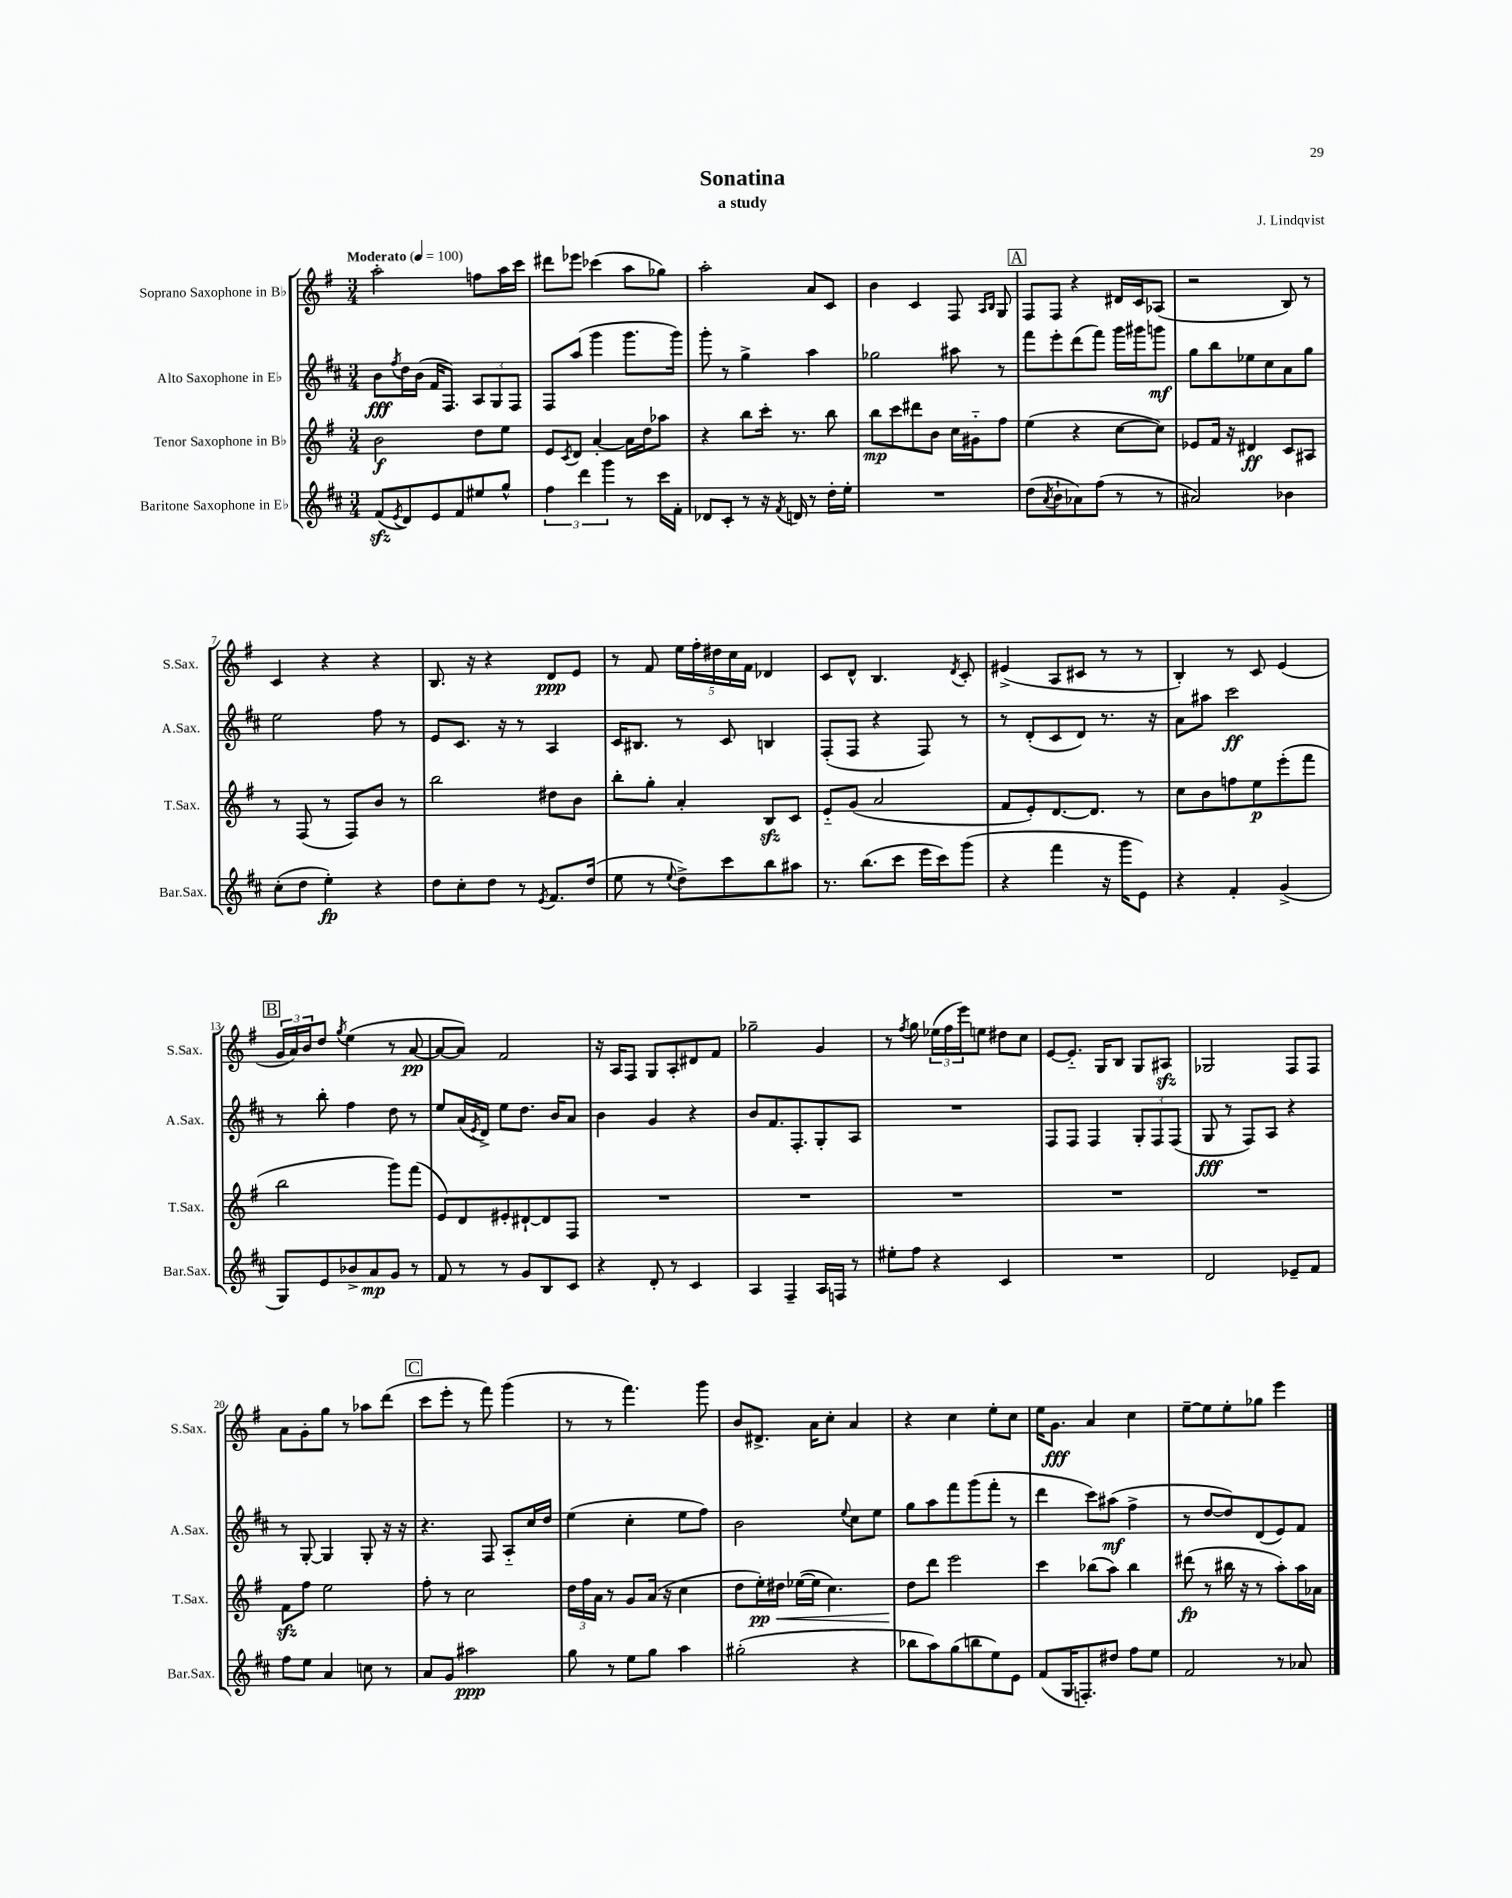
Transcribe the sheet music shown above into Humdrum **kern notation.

**kern	**kern	**kern	**kern
*staff4	*staff3	*staff2	*staff1
*clefG2	*clefG2	*clefG2	*clefG2
*k[f#c#]	*k[f#]	*k[f#c#]	*k[f#]
*M3/4	*M3/4	*M3/4	*M3/4
*MM100	*MM100	*MM100	*MM100
(8f#/L	2b\	8b\L	2aa'\
8qe/	.	8qff#/	.
8d/)	.	16dd\L	.
.	.	(16b\JJ	.
8e/	.	16f#/LK	.
.	.	8.F#/J)	.
8f#/	.	.	.
8ee#/	8dd\L	12A/L	8ff\L
.	.	12G/	.
8gg^^/J	8ee\J	.	16aa\L
.	.	12F#/J	.
.	.	.	16ccc\JJ
=	=	=	=
6ff#\	8e/L	8F#/L	8ddd#\L
.	8qc/	.	.
.	8d/J	(8aa/J	8eee-\J
6ddd\	.	.	.
.	[4a'/	4ggg\	(4ccc-\
6ggg\	.	.	.
8r	16a\]LL	8.ggg\L	8aa\L
.	16dd\J	.	.
16ccc#\LL	8aa-\J	.	8gg-\J)
16f#'\JJ	.	16ggg\Jk)	.
=	=	=	=
8d-/L	4r	8ggg'\	2aa'\
8c#'/J	.	8r	.
8r	8bb\L	4gg^\	.
16r	16ccc'\Jk	.	.
8qf#/	.	.	.
16d/	8.r	.	.
8r	.	4aa\	8a/L
16dd'\LL	8bb\	.	8c/J
16ee'\JJ	.	.	.
=	=	=	=
2.r	8bb\L	2gg-\	4b\
.	8ccc\	.	.
.	8ddd#\	.	4c/
.	8b\J	.	.
.	16cc\LL	8aa#\	8F#/
.	16g#'~\J	.	.
.	.	.	16qqA/LL
.	.	.	16qqB/JJ
.	8ff#\J	8r	8G/
=	=	=	=
(8dd\L	(4ee\	8fff#\L	8F#/L
8qa/	.	.	.
8b`\	.	8eee'\	8F#/J
8a-\)	4r	(8ddd\	4r
(8ff#\J	.	8fff#\J)	.
8r	[8cc\L	16ggg\LL	16d#/LL
.	.	16ggg#\J	16c/J
8r	8cc\]J)	8ggg\J	(8A-/J
=	=	=	=
2a#/)	8e-/L	8gg\L	2r
.	16f#/Jk	8bb\	.
.	16r	.	.
.	4d#/	8ee-\	.
.	.	8cc#\	.
4b-\	8c/L	8a\	8B/)
.	8A#/J	8gg\J	8r
=	=	=	=
(8cc#'\L	8r	2ee\	4c/
8dd\J	(8F#/	.	.
4ee'\)	8r	.	4r
.	8F#/L)	.	.
4r	8b/J	8ff#\	4r
.	8r	8r	.
=	=	=	=
8dd\L	2bb\	8e/L	8.B/
8cc#'\	.	8.c#/J	.
.	.	.	16r
8dd\J	.	.	4r
.	.	16r	.
8r	.	8r	.
8qe/	.	.	.
8.f#/L	8dd#\L	4A/	8d/L
.	8b\J	.	8e/J
(16dd/Jk	.	.	.
=	=	=	=
8ee\	8bb'\L	16c#/LK	8r
.	.	8.B#/J	.
8r	8gg'\J	.	8f#/
8qqee/	.	.	.
8dd^\L)	4a'/	8r	20ee\LL
.	.	.	20ff#'\
.	.	.	20dd#\
8ccc#\	.	8c#/	.
.	.	.	20cc\
.	.	.	20f#\JJ
8bb\	8B/L	4B/	4d-/
8aa#\J	8c/J	.	.
=	=	=	=
8.r	8e'~/L	(8F#'/L	8c/L
.	(8g/J	8F#/J	8d^^/J
(8.bb\L	.	.	.
.	2a/	4r	4.B/
8ccc#\J	.	.	.
16eee\LL	.	8F#/)	.
16ccc#\J)	.	.	.
.	.	.	8qd/
(8ggg\J	.	8r	8c'/
=	=	=	=
4r	8f#/L	8r	(4e#^/
.	8e'/)	(8d'/L	.
4fff#\	[8.d/	8c#/	8A/L
.	.	8d/J)	8c#/J
.	8.d/]J	.	.
16r	.	8.r	8r
16ggg\LK	.	.	.
8e\J)	8r	.	8r
.	.	16r	.
=	=	=	=
4r	8cc\L	8a\L	4B'/)
.	8b\	8aa#\J	.
4f#'/	8ff\	2ccc#\	8r
.	8ee\	.	8c/
(4g^/	(8eee'\	.	(4e/
.	8fff#\J	.	.
=	=	=	=
8G/L)	2bb\	8r	24g/LL
.	.	.	24a/)
.	.	.	24b/J
8e/	.	8bb'\	8dd/J
.	.	.	8qgg/
8b-^/	.	4ff#\	(4ee\
8a/	.	.	.
8g/J	8ggg\L)	8dd\	8r
8r	(8fff#\J	8r	[8a/
=	=	=	=
8f#/	8e/L)	8ee/L	8a/_L
8r	8d/	(16a/L	8a/]J)
.	.	8qe/	.
.	.	16d^/JJ)	.
8r	8e#'/	8ee\L	2f#/
8g/L	[8d#`/	8.dd\J	.
8B/	8d#/]	.	.
.	.	16b/LK	.
8c#/J	8F#/J	8a/J	.
=	=	=	=
4r	2.r	4b\	16r
.	.	.	16A/LK
.	.	.	8F#/J
8d'/	.	4g/	8G/L
8r	.	.	8A'/
4c#/	.	4r	8d#/
.	.	.	8f#/J
=	=	=	=
4A/	2.r	8b/L	2gg-~\
.	.	8.f#/	.
4F#~/	.	.	.
.	.	8.F#'/	.
16A/LL	.	8G'/	4g/
16F/JJ	.	.	.
8r	.	8A/J	.
=	=	=	=
8ee#'\L	2.r	2.r	8r
.	.	.	8qff#/
8ff#\J	.	.	8gg\
4r	.	.	(24ee-\LL
.	.	.	24ff#\
.	.	.	24eee\J)
.	.	.	8ee\J
4c#/	.	.	8dd#\L
.	.	.	8cc\J
=	=	=	=
2.r	2.r	8F#/L	[8e/L
.	.	8F#/J	8.e'~/]J
.	.	4F#/	.
.	.	.	16G/LK
.	.	.	8B/J
.	.	12G'/L	8G/L
.	.	12F#/	.
.	.	.	8A#/J
.	.	(12F#/J	.
=	=	=	=
2d/	2.r	8G/	2G-/
.	.	8r	.
.	.	8F#/L)	.
.	.	8A/J	.
8e-~/L	.	4r	8F#/L
8f#/J	.	.	8F#/J
=	=	=	=
8ff#\L	8f#\L	8r	8a\L
8ee\J	8ff#\J	[8G'/	8g'\
4a/	2ee\	4G/]	8gg\J
.	.	.	8r
8cc\	.	8G'/	8aa-\L
8r	.	16r	(8ddd\J
.	.	16r	.
=	=	=	=
8a/L	8ff#'\	4.r	8ccc\L
8g/J	8r	.	8eee'\J
2aa#\	2cc\	.	8r
.	.	8F#/	8fff#\)
.	.	8A'~/L	(4ggg\
.	.	16cc#/L	.
.	.	16dd/JJ	.
=	=	=	=
8gg\	24dd\LL	(4ee\	8r
.	24ff#\	.	.
.	24a\JJ	.	.
8r	8r	.	8r
8ee\L	8g/L	4cc#'\	4.fff#\)
8gg\J	(16a/Jk	.	.
.	16r	.	.
4aa\	4cc\	8ee\L	.
.	.	8ff#\J)	8ggg\
=	=	=	=
(2gg#'\	8dd\L	2b\	8b/L
.	16ee'\L)	.	8.d#^/J
.	16dd#\JJ	.	.
.	([16ee-\LL	.	.
.	16ee-\]JJ	.	16a\LK
.	4.cc\)	.	8cc'\J
.	.	8qqee/	.
4r	.	8cc#\L	4a/
.	.	8ee\J	.
=	=	=	=
8bb-\L	8dd\L	8gg\L	4r
8aa\)	8ddd\J	8aa\	.
(8gg\	2eee\	8fff#\	4cc\
8bb\	.	(8ggg\	.
8ee\)	.	8fff#'\J	8ee'\L
8e\J	.	8r	8cc\J
=	=	=	=
(8f#/L	4ccc\	4ddd\	16ee\LK
.	.	.	8.g\J
16G/K	.	.	.
8.F'/)	.	.	.
.	(8bb-\L	8ccc#\L)	4a/
8dd#/J	8aa\J)	(8aa#\J	.
8ff#\L	4bb-\	4ff#^\	4cc\
8ee\J	.	.	.
=	=	=	=
2f#/	(8ddd#\	8r	[8ee~\L
.	8r	[8dd/L	8ee\]
.	16bb#\	8dd/])	8ee'\
.	16r	.	.
.	8r	(8d/	8gg-\J
8r	8aa'\L)	8e/)	4eee\
8a-/	16aa\L	8f#/J	.
.	16a-\JJ	.	.
==	==	==	==
*-	*-	*-	*-
